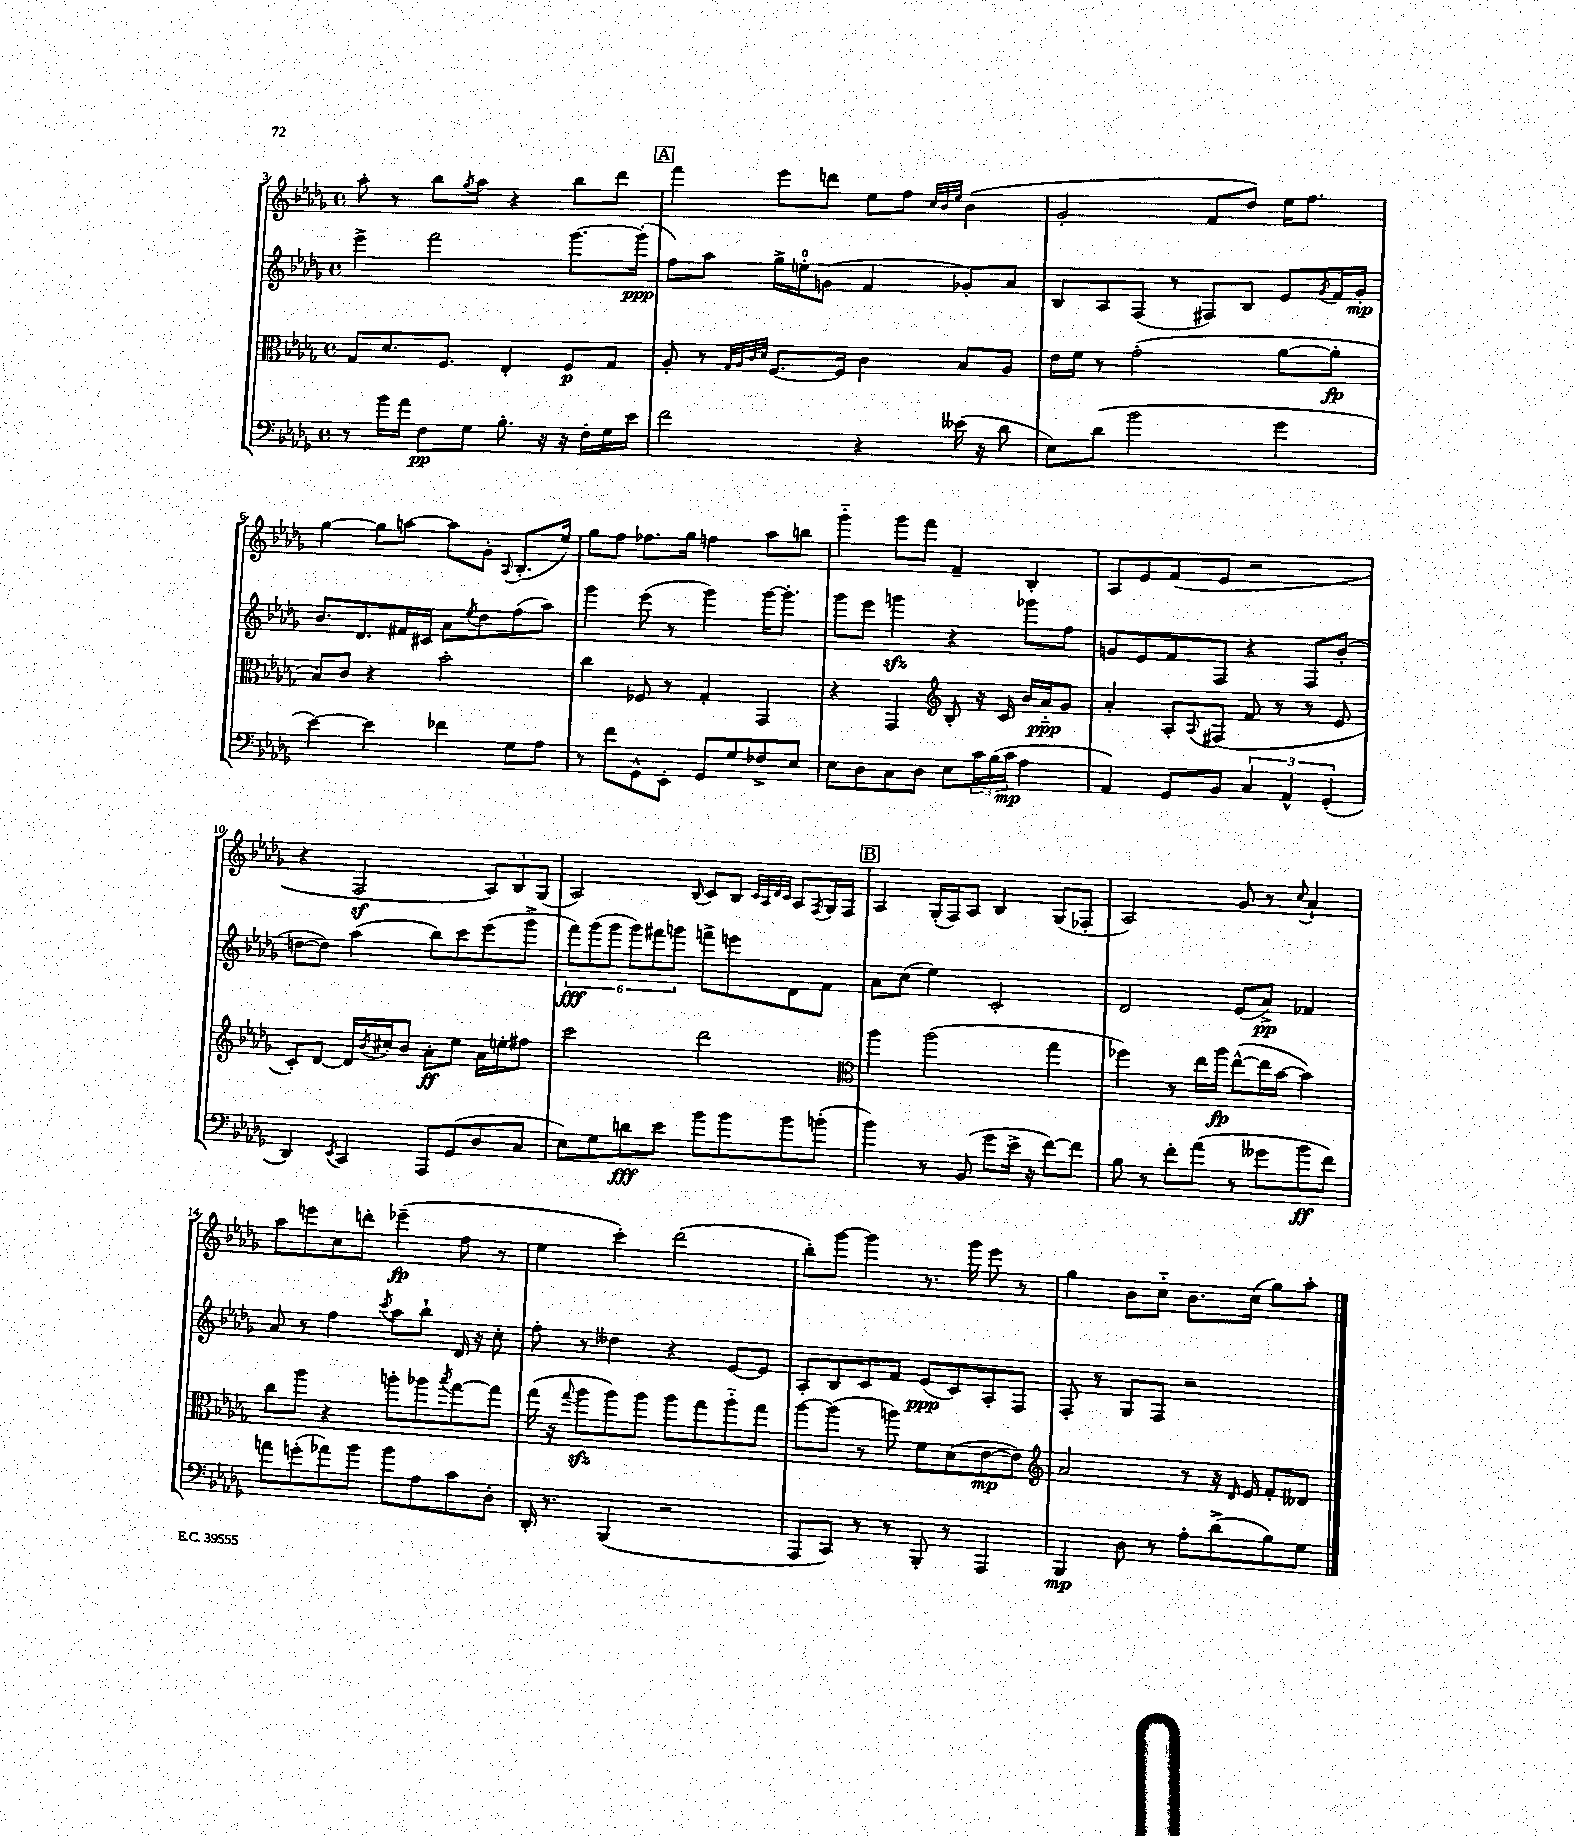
<<
\new StaffGroup <<
\new Staff = "s0" {
    \clef treble \key des \major \defaultTimeSignature \time 4/4
    aes''8-. r8 bes''8 \acciaccatura { ges''8 } aes''8 r4 bes''8 des'''8 |
    \mark \markup { \box "A" } f'''4 ees'''8 d'''8 ees''8 f''8 \grace { c''32 bes'32 ees''32 } bes'4( |
    ges'2-. f'8 des''8) ees''16 f''8. |
    ges''4~ ges''8 a''8~ a''8 ges'8-. \appoggiatura { aes8 } bes8.-.( ees''16) |
    ges''8 f''8 fes''8. ges''16 f''4 aes''8 b''8 |
    ges'''4-_ ges'''8 f'''8 f'4-- bes4-. |
    aes8 ees'8 f'8( ees'8 r2 |
    r4 f2\sf \tuplet 3/2 { aes8) bes8 ges8( } |
    aes2) \appoggiatura { bes8 } c'8 bes8 \grace { c'32 aes32 des'32 c'32 } aes8 \acciaccatura { f8 } ges16 f16 |
    \mark \markup { \box "B" } aes4 ges16-.( f16) aes8 bes4 ges8( fes8-. |
    aes2) ges'8 r8 \appoggiatura { c''8 } aes'4-! |
    aes''8 e'''8 c''8 d'''8-. ees'''4--\fp( f''8 r8 |
    ees''4 c'''4-.) des'''2( |
    bes''8-.) ges'''8~ ges'''4 r8. ges'''16 ees'''8 r8 |
    ges''4 bes'8 c''8-_ bes'8. c''16( ges''8) aes''8-. \bar "|." |
}
\new Staff = "s1" {
    \clef treble \key des \major \defaultTimeSignature \time 4/4
    ees'''4-> f'''2 ges'''8.~ ges'''16-.\ppp( |
    \mark \markup { \box "A" } f''8) aes''8 ges''16-> e''16-0-. g'8( f'4 ges'8-.) aes'8 |
    bes8 aes8 f8( r8 fis8) bes8 ees'8 \acciaccatura { ges'8 } f'16 ges'16-.\mp |
    bes'8. des'8. fis'16 cis'16 aes'8 \acciaccatura { ees''8 } des''8 f''8( aes''8) |
    ges'''4 ees'''8( r8 ges'''4) ges'''16~ ges'''8.-. |
    ges'''8 ees'''8 g'''4\sfz r4 ges'''8 f''8 |
    g'8 ees'8 f'8 f8 r4 f8 bes'8-.( |
    d''8~ d''8) aes''4( bes''8) c'''8 ees'''8( ges'''8-> |
    \tuplet 6/4 { f'''8\fff) ges'''8( ges'''8 ges'''8) fis'''8 g'''8 } f'''8-> e'''8 des'8 f'8 |
    \mark \markup { \box "B" } aes'8 c''8( ees''4) c'2-. |
    des'2 ees'8( aes'8->\pp) fes'4 |
    aes'8 r8 f''4 \acciaccatura { c'''8 } aes''8 bes''8-! des'16 r16 c''8-. |
    f''8-. r8 deses''4 r4 ees'8~ ees'8 |
    aes8-. bes8 c'8 f'8 ees'8\ppp( c'8) aes8-. f8 |
    f8-. r8 ges8 f8 r2 \bar "|." |
}
\new Staff = "s2" {
    \clef alto \key des \major \defaultTimeSignature \time 4/4
    ges8 des'8. f8. ees4-. f8\p ges8 |
    \mark \markup { \box "A" } aes8-. r8 \grace { ges32 aes32 c'32 des'32 } f8.~ f16 c'4 bes8 aes8 |
    ees'16 f'16 r8 ges'2-.( aes'8~ aes'8-.\fp |
    bes8) c'8 r4 bes'2-. |
    c''4 fes8 r8 ges4-. ges,4 |
    r4 ges,4 \clef treble bes8-. r16 c'16 bes'16 aes'16-_\ppp ges'8 |
    aes'4-. aes8-. \appoggiatura { aes8 } fis8( f'8 r8 r8 ees'8 |
    c'8-.) des'8~ des'16 \acciaccatura { bes'8 } cis''16-. bes'8 aes'8-.\ff ees''8 aes'16 e''16-. fis''8 |
    c'''2 des'''2 |
    \mark \markup { \box "B" } \clef alto aes''4 aes''2( ges''4 |
    fes''4) r8 ees''16 aes''16\fp ees''8~-^( ees''16 bes'16~ bes'4) |
    c''8 aes''8 r4 a''8-. aes''8 \acciaccatura { bes''8 } ges''8~ ges''8 |
    ges''16( r16 \appoggiatura { ges''8 } aes''8\sfz aes''8) aes''8 aes''8 ges''8 aes''8-_ ges''8 |
    aes''8~ aes''8( r8 a''8) f'8 des'8( ees'8~\mp ees'8) |
    \clef treble aes'2 r8 r16 \grace { des'16 } ees'16 f'8-. deses'8 \bar "|." |
}
\new Staff = "s3" {
    \clef bass \key des \major \defaultTimeSignature \time 4/4
    r8 bes'16 aes'16 f8\pp ges8 bes8.-. r16 r16 f16-. ges16 ees'16 |
    \mark \markup { \box "A" } f'2 r4 eeses'16( r16 des'8 |
    ees8) des'8( bes'2 ges'4 |
    ees'4~) ees'4 fes'4 ges8 aes8 |
    r8 f'8 ges,8-^ ees,8-. ges,8 ges8 fes8-> ees8 |
    ees8 des8 c8 des8 ees8 \tuplet 3/2 { c'16 bes16( c'16\mp } aes4 |
    aes,4) ges,8 bes,8 \tuplet 3/2 { c4 aes,4-^ ges,4-.( } |
    des,4) \acciaccatura { ees,8 } c,4 aes,,8 ges,8( des8 c8 |
    ees8) ges8 d'8\fff ees'8 bes'8 bes'8 bes'8 b'8-.( |
    \mark \markup { \box "B" } bes'4) r8 bes,8( ges'8 ees'16-> r16 f'8~) f'8 |
    bes8 r8 f'8-. aes'8( r8 geses'8 bes'8\ff f'8) |
    a'8 g'8-.( aes'8) bes'8 bes'8 aes8 c'8 des8-. |
    des,16-. r8. bes,,4( r2 |
    aes,,8 c,8) r8 r8 bes,,8-. r8 aes,,4 |
    bes,,4\mp des8 r8 aes8-. des'8->( bes8) ges8 \bar "|." |
}
>>
>>
\layout { \context { \Score currentBarNumber = #3 } }
